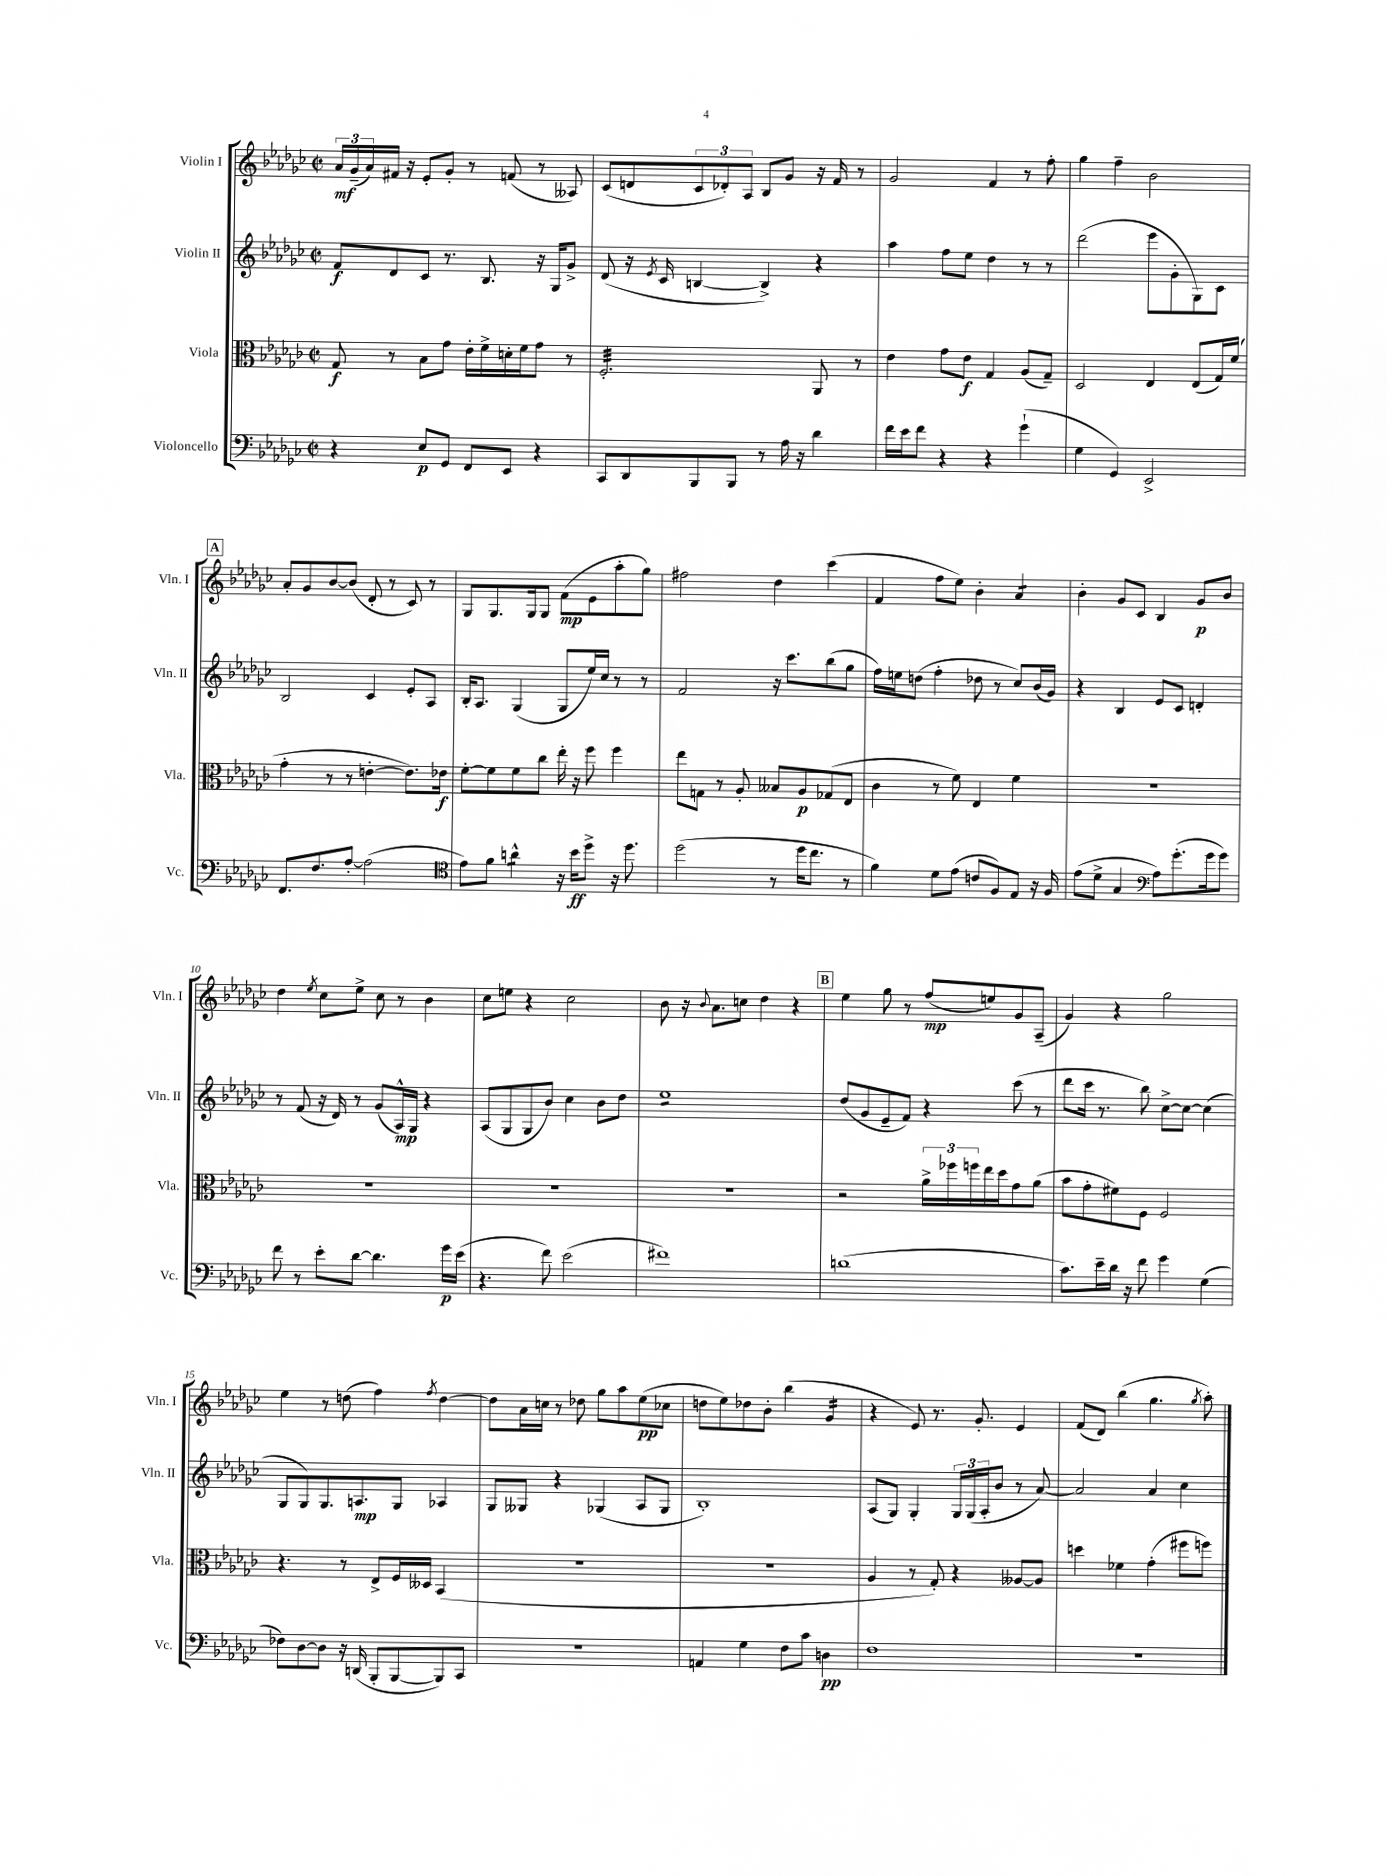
<<
\new StaffGroup <<
\new Staff = "s0" \with { instrumentName = "Violin I" shortInstrumentName = "Vln. I" } {
    \clef treble \key ges \major \defaultTimeSignature \time 2/2
    \tuplet 3/2 { aes'16\mf ges'16--( aes'16) } fis'16 r16 ees'8-. ges'8-. r8 f'8( r8 aeses8) |
    ces'8( d'8 \tuplet 3/2 { ces'8 des'8-.) aes8 } bes8 ges'8 r16 f'16 r8 |
    ges'2 f'4 r8 f''8-. |
    ges''4 f''4-- bes'2 |
    \mark \markup { \box "A" } aes'8-. ges'8 bes'8~ bes'8( des'8-. r8 ces'8) r8 |
    ges8 ges8. ges16 ges8 f'8\mp( ees'8 aes''8-. ges''8) |
    fis''2 des''4 ces'''4( |
    f'4 f''8 ees''8) bes'4-. aes'4:8 |
    bes'4-. ges'8 ces'8 bes4 ges'8\p bes'8 |
    des''4 \acciaccatura { ees''8 } ces''8 ees''8-> ces''8 r8 bes'4 |
    ces''8 e''8 r4 ces''2 |
    bes'8 r16 \appoggiatura { bes'8 } aes'8. c''8 des''4 r4 |
    \mark \markup { \box "B" } ees''4 ges''8 r8 f''8\mp( e''8) ges'8 aes8--( |
    ges'4) r4 ges''2 |
    ees''4 r8 d''8( f''4) \acciaccatura { f''8 } d''4~ |
    d''8 aes'16 c''16 r8 des''8 ges''8 aes''8 ees''8\pp( ces''8 |
    d''8 ees''8) des''8 bes'8-. bes''4( ges'4:16 |
    r4 ees'8) r8. ges'8.-. ees'4 |
    f'8( des'8) bes''4( ges''4. \acciaccatura { ges''8 } aes''8-.) \bar "|." |
}
\new Staff = "s1" \with { instrumentName = "Violin II" shortInstrumentName = "Vln. II" } {
    \clef treble \key ges \major \defaultTimeSignature \time 2/2
    f'8\f des'8 ces'8 r8. bes8. r16 ges16 ges'8-> |
    des'8( r16 \acciaccatura { ees'8 } ces'16 b4~ b4->) r4 |
    aes''4 f''8 ees''8 des''4 r8 r8 |
    des'''2( ees'''8 ges'8-. ges8) ces'8 |
    \mark \markup { \box "A" } bes2 ces'4 ees'8-. aes8 |
    bes16-. aes8. ges4( ges8 ees''16) ces''16 r8 r8 |
    f'2 r16 ces'''8. bes''8( ges''8 |
    f''16) e''16 d''8( f''4-. des''8 r8 ces''8) bes'16( ges'16) |
    r4 bes4 ees'8 ces'8 d'4-. |
    r8 f'8( r16 des'16) r8 ges'8( aes16-^\mp) ges16 r4 |
    aes8( ges8 ges8 bes'8) ces''4 bes'8 des''8 |
    ees''1:8 |
    \mark \markup { \box "B" } des''8( ges'8 ees'8-- f'8) r4 ces'''8( r8 |
    des'''8 ces'''16 r8. bes''8) ces''8~-> ces''8~ ces''4( |
    ges8 ges8) ges8. a8.\mp ges8 aes4 |
    ges8 geses8 r4 ges4( aes8 ges8 |
    bes1-.) |
    aes8( ges8) ges4-. \tuplet 3/2 { ges16 ges16( aes16-. } bes'8 r8 aes'8~) |
    aes'2 aes'4 ces''4 \bar "|." |
}
\new Staff = "s2" \with { instrumentName = "Viola" shortInstrumentName = "Vla." } {
    \clef alto \key ges \major \defaultTimeSignature \time 2/2
    ges8\f r8 bes8 ges'8 ees'16-. f'16-> d'16-. f'16 ges'8 r8 |
    f2.:32-. aes,8 r8 |
    ees'4 ges'8 ees'8\f ges4 aes8( ges8--) |
    des2 ees4 ees8( ges16) f'16( |
    \mark \markup { \box "A" } ges'4-. r8 r8 e'4~-. e'8.) ees'16\f |
    f'8~-. f'8 f'8 ces''8 ees''16-. r16 f''8 f''4 |
    ees''8 g8 r8 aes8-. beses8 aes8\p ges8( ees8 |
    ces'4 r8 f'8) ees4 f'4 |
    R1 |
    R1 |
    R1 |
    R1 |
    \mark \markup { \box "B" } r2 \tuplet 3/2 { aes'16-> fes''16 f''16 } ees''16 des''16 ges'8 aes'8( |
    bes'8 ges'8-. fis'8) f8 f2 |
    r4. r8 ees8-> f16 deses16 bes,4( |
    R1 |
    R1 |
    aes4 r8 ges8-.) r4 aeses8~ aeses8 |
    d''4 fes'4 ges'4-.( fis''8 f''8) \bar "|." |
}
\new Staff = "s3" \with { instrumentName = "Violoncello" shortInstrumentName = "Vc." } {
    \clef bass \key ges \major \defaultTimeSignature \time 2/2
    r4 ees8\p ges,8 f,8 ees,8 r4 |
    ces,8 des,8 bes,,8 bes,,8 r8 aes16 r16 des'4 |
    f'16 ees'16 f'8 r4 r4 ges'4-!( |
    ges4 ges,4) ees,2-> |
    \mark \markup { \box "A" } f,8. f8. aes8~-. aes2( |
    \clef tenor ees'8) f'8 a'4:8-^ r16 bes'16\ff des''8-> r16 des''8. |
    des''2( r8 des''16 ces''8. r8 |
    f'4) des'8 ees'8( c'8 f8) ees8 r16 f16 |
    ees'8( des'8-> ges4 \clef bass aes8) ges'8.-.( ges'16 ges'8) |
    f'8 r8 ees'8-. des'8~ des'4. ges'16\p ees'16( |
    r4. f'8) ees'2( |
    fis'1) |
    \mark \markup { \box "B" } d'1( |
    ces'8.) ees'16-- des'16 r16 f'8 ges'4 ges4( |
    fes8) des8~ des8 r16 d,16( bes,,8-. bes,,8~ bes,,8) ces,8 |
    r1 |
    a,4 ges4 f8 ces'8 d4\pp |
    f1 |
    R1 \bar "|." |
}
>>
>>
